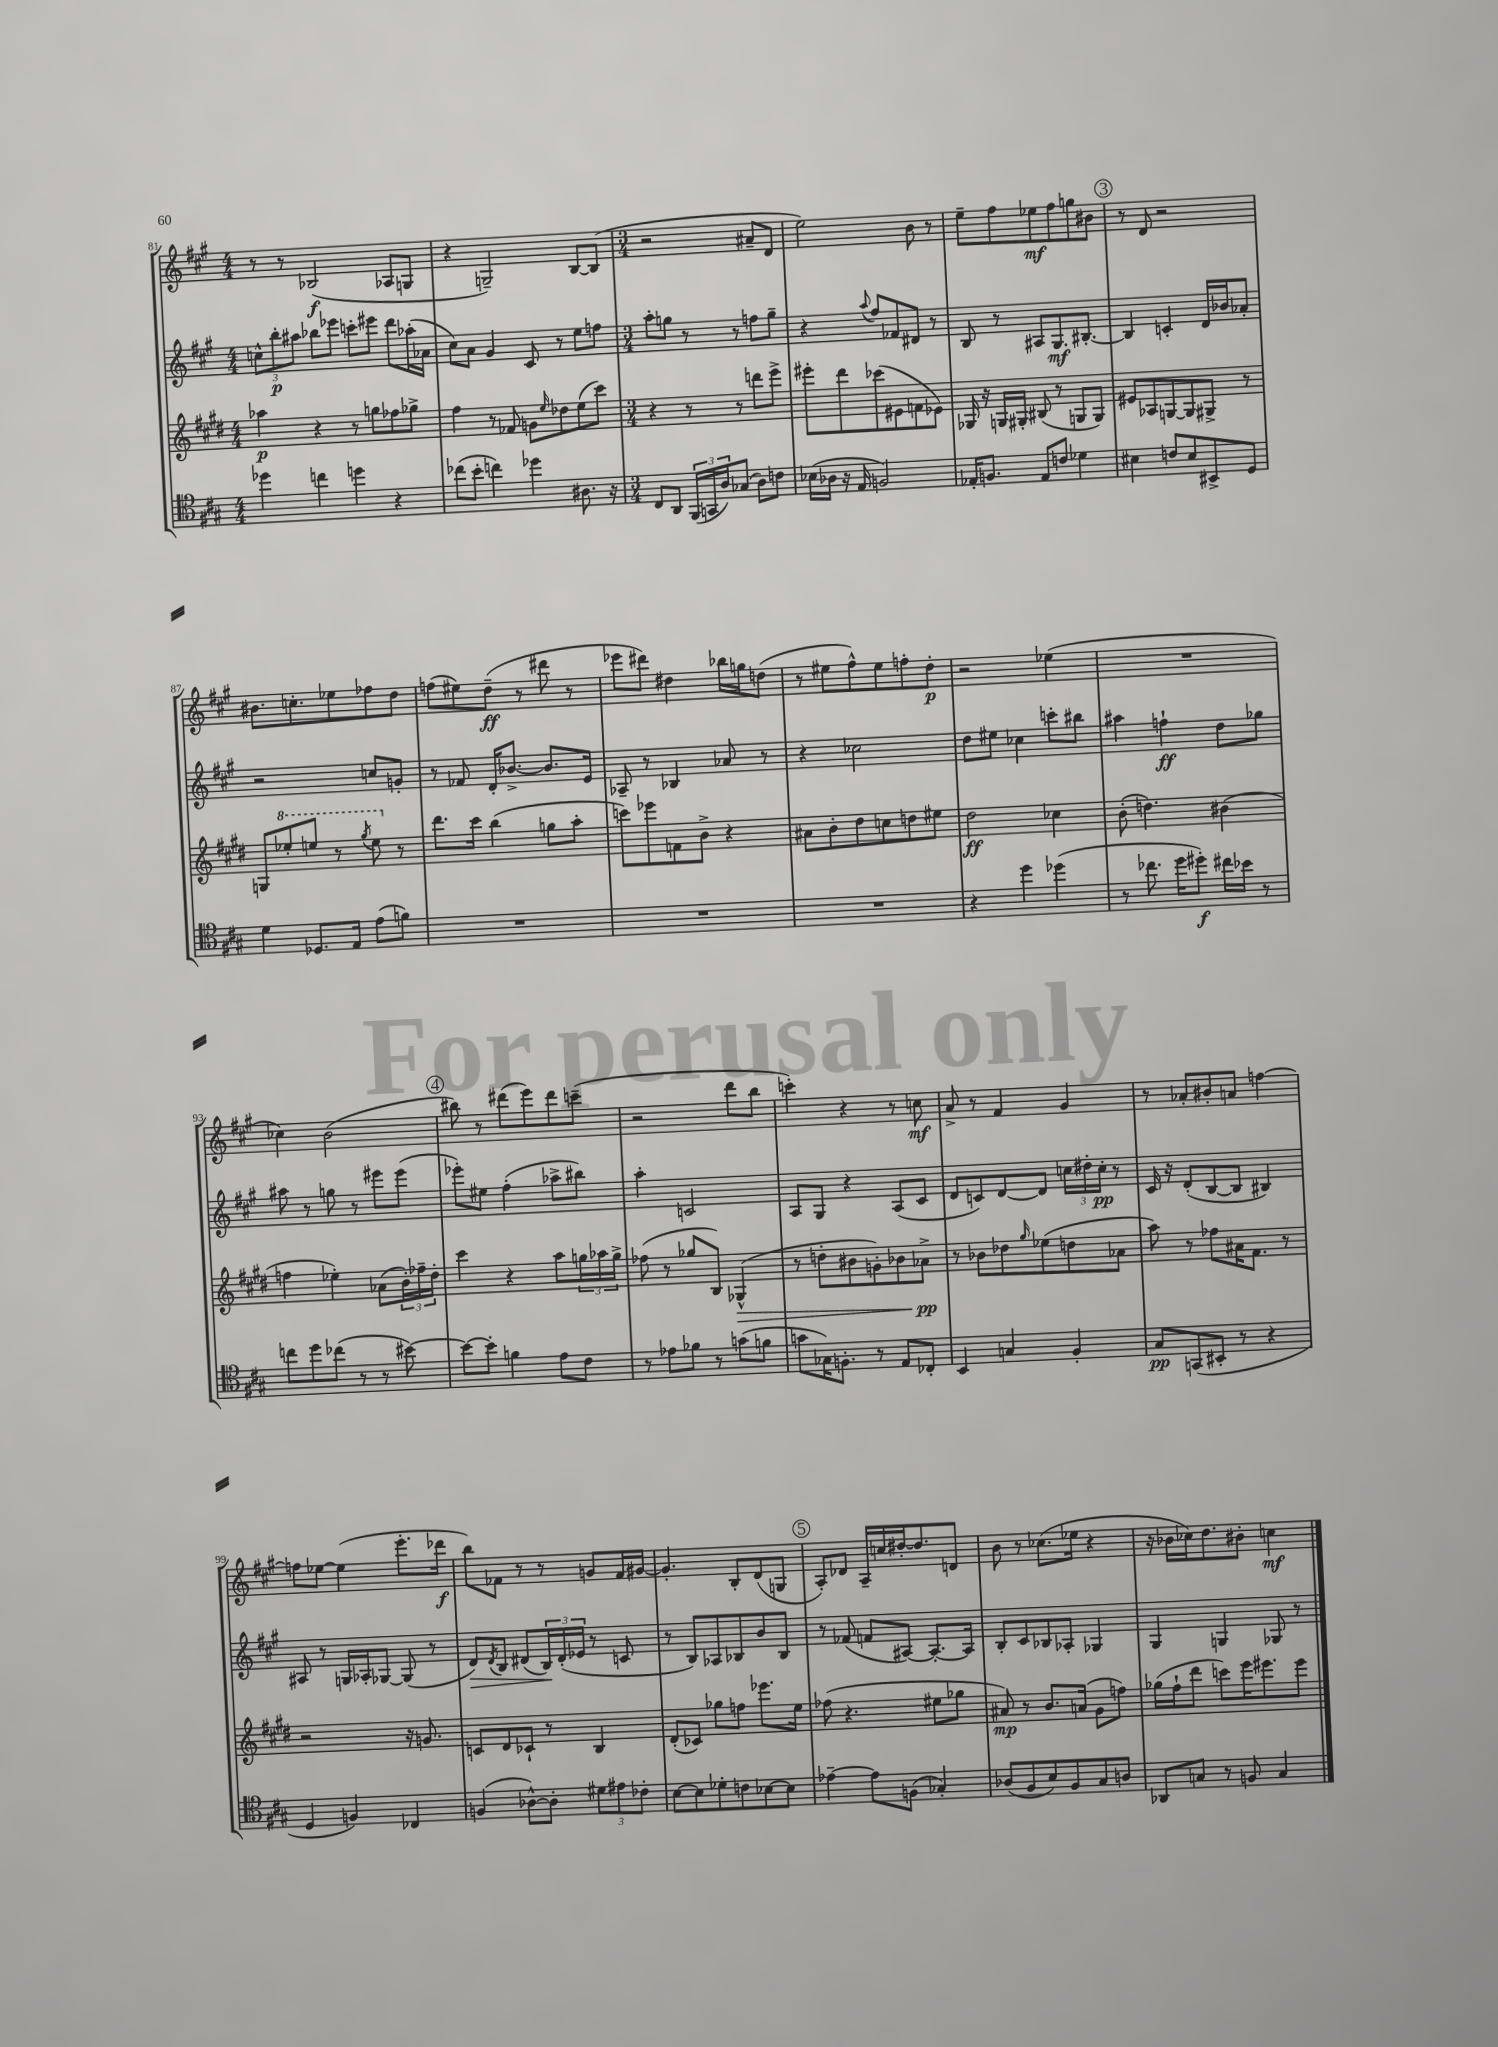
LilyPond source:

<<
\new StaffGroup <<
\new Staff = "s0" {
    \clef treble \key a \major \numericTimeSignature \time 4/4
    r8 r8 bes2\f( aes8 g8 |
    r4 g2--) b8~ b8( |
    \numericTimeSignature \time 3/4 r2 ais'8-- d'8 |
    e''2) b'8 r8 |
    e''8-- fis''8 ees''8\mf fis''8 g''8 bis'8 |
    \mark \markup { \circle "3" } r8 d'8 r2 |
    bis'8. c''8.-. ees''8 fes''8 d''8 |
    f''8( eis''8) d''8--\ff( r8 dis'''8 r8 |
    ees'''8 dis'''8) dis''4 bes''16 g''16 d''8( |
    r8 eis''8 fis''8-^) eis''8 f''8-. d''8-.\p |
    r2 ees''4( |
    R2. |
    ces''4) b'2( |
    \mark \markup { \circle "4" } bis''8) r8 dis'''8( e'''8) dis'''8 c'''8--( |
    r2 d'''8 b''8 |
    c'''4-.) r4 r8 c''8\mf |
    a'8-> r8 fis'4 gis'4 |
    r8 aes'8-. bis'8-. a'8 f''4~ |
    f''8 ees''8~ ees''4( e'''8.-. des'''16\f |
    b''8) fes'8 r8 r8 g'8 fes'16 gis'16~ |
    gis'4.-. b8-. d'8( g8 |
    \mark \markup { \circle "5" } a8-.) des'8 a16-- c''16 dis''16~-. dis''8. d'8 |
    b'8 r8 ces''8.( ees''16 r4 |
    r16 bes'16 ces''16) d''8. bis'8-. c''4\mf \bar "|." |
}
\new Staff = "s1" {
    \clef treble \key a \major \numericTimeSignature \time 4/4
    \tuplet 3/2 { c''8-^ b''8-.\p ais''8 } bes''8 ees'''8 c'''8-. eis'''8 d'''8 aes''16-.( aes'16 |
    cis''8) a'8 gis'4 cis'8 r8 e''8 f''8 |
    \numericTimeSignature \time 3/4 a''8-. g''8 r8 r8 f''8 g''8-- |
    r4 \appoggiatura { a''8 } fis''8 fes'8 dis'8 r8 |
    b8 r8 ais8 gis8.\mf bis8.~-. |
    \mark \markup { \circle "3" } bis4 c'4-. d'16 bes'16 aes'8-. |
    r2 c''8 g'8-. |
    r8 fes'8 d'16-. bes'8.~-> bes'8. e'16 |
    aes8-- r8 bes4 aes'8 r8 |
    r4 ces''2 |
    d''8 eis''8 ces''4 c'''8-. bis''8 |
    ais''4 f''4-!\ff d''8 ges''8 |
    ais''8 r8 g''8 r8 eis'''8 eis'''8( |
    \mark \markup { \circle "4" } ees'''8-.) eis''8 fis''4-.( aes''8-> bis''8) |
    a''4-. c'2 |
    a8 gis8 r4 a8( cis'8 |
    d'8 c'8) d'8~ d'8 \tuplet 3/2 { c''16 dis''16-. c''16-.\pp } r8 |
    cis'16 r16 d'8-.( b8~ b8 bis4) |
    ais8 r8 g16 aes16-. ges8~ ges8( r8 |
    d'8\>) \acciaccatura { d'8 } b8 dis'8( \tuplet 3/2 { b16\!) dis'16-.( ees'16 } r8 c'8 |
    r8 b8) aes8 bes8 b'8 bes8 |
    \mark \markup { \circle "5" } r8 fes'8( f'8 ais8~) ais8.~-. ais16 |
    b8-. cis'8 bes8 aes8-. ges4 |
    gis4 g4 ges8 r8 \bar "|." |
}
\new Staff = "s2" {
    \clef treble \key e \major \numericTimeSignature \time 4/4
    aes''4\p r4 r8 g''8 fes''8 ges''8-> |
    fis''4 r8 fes'8 g'8 \grace { e''16 } des''8 e''8( cis'''8) |
    \numericTimeSignature \time 3/4 r4 r8 r8 d'''8 e'''8-> |
    eis'''8-. dis'''8 ces'''8( eis'8 f'8 ees'8) |
    ges16 r16 g16 gis16-. bis8( r8 g8 g8) |
    \mark \markup { \circle "3" } eis'8 aes8 g8~ g8 gis8-> r8 |
    g8 \ottava #1 ees'''8-. e'''8 r8 \acciaccatura { gis'''8 } e'''8 \ottava #0 r8 |
    dis'''8. cis'''16 b''4( g''8 a''8-. |
    c'''8) ees'''8 f'8 b'8-> r4 |
    ais'8 b'8-. dis''8 c''8 d''8 eis''8 |
    dis''2\ff ces''4 |
    b'8-.( d''4.) bis'4( |
    f''4 ees''4-.) aes'8( \tuplet 3/2 { b'16-.) fes''16-- dis''16-. } |
    \mark \markup { \circle "4" } cis'''4 r4 a''8 \tuplet 3/2 { g''16 aes''16 g''16-> } |
    fes''8( r8 ges''8 b8) ges4-^\>( |
    r8 d''8-. bis'8 g'8-.) bes'8 aes'8->\pp\! |
    r8 bes'8 des''8 \grace { gis''16 } ees''8( d''8 aes'8 |
    a''8) r8 fes''8 ais'16 fis'8. r8 |
    r2 r16 g'8. |
    c'8 dis'8 ces'8-! r8 b4 |
    dis'8-.( ces'8) ges''8 f''8 ees'''8. e''16 |
    \mark \markup { \circle "5" } fes''8( r4. eis''8 ges''8 |
    ais'8\mp) r8 b'8. a'16( gis'8 f''8) |
    ges''16( fis''16-! dis'''8 c'''8) e'''16 eis'''8. eis'''8 \bar "|." |
}
\new Staff = "s3" {
    \clef tenor \key a \major \numericTimeSignature \time 4/4
    des''4 c''4 d''4 r4 |
    ces''8( b'8-. c''4) des''4 ais8. r16 |
    \numericTimeSignature \time 3/4 cis8 a,8 \tuplet 3/2 { fis,16( g,16 a16) } ges8( a8) c'8 |
    bes16( aes16 r16 e16 f2) |
    ees16-. f8. ees8 c'8 des'4 |
    \mark \markup { \circle "3" } bis4 c'8 bis8 bis,8-> d8 |
    d'4 des8. e16 e'8( f'8) |
    R2. |
    R2. |
    R2. |
    r4 d''4 des''4( |
    r8 ces''8. d''16 dis''8-.\f) cis''16 bes'16 r8 |
    c''8 d''8 ces''8( r8 r8 bis'8~) |
    \mark \markup { \circle "4" } bis'8~ bis'8-. f'4 e'8 cis'8 |
    r8 ees'8 fes'8 r8 g'8( f'8 |
    g'8 ges16) f8.-. r8 e8 ces8-. |
    b,4 g4 fis4-. |
    gis8\pp g,8( bis,8-. r8 r4 |
    d4 f4) ces4 |
    f4( aes8~-^) aes8-. \tuplet 3/2 { dis'8 eis'8 ces'8-. } |
    b8~ b8 des'8-. c'8 bes8~ bes8 |
    \mark \markup { \circle "5" } ees'4~-- ees'8 f8( ges4-.) |
    aes8( fis8 b8) fis8 gis8 a8 |
    aes,8 g8 r8 f8 g4 \bar "|." |
}
>>
>>
\layout { \context { \Score currentBarNumber = #81 } }
